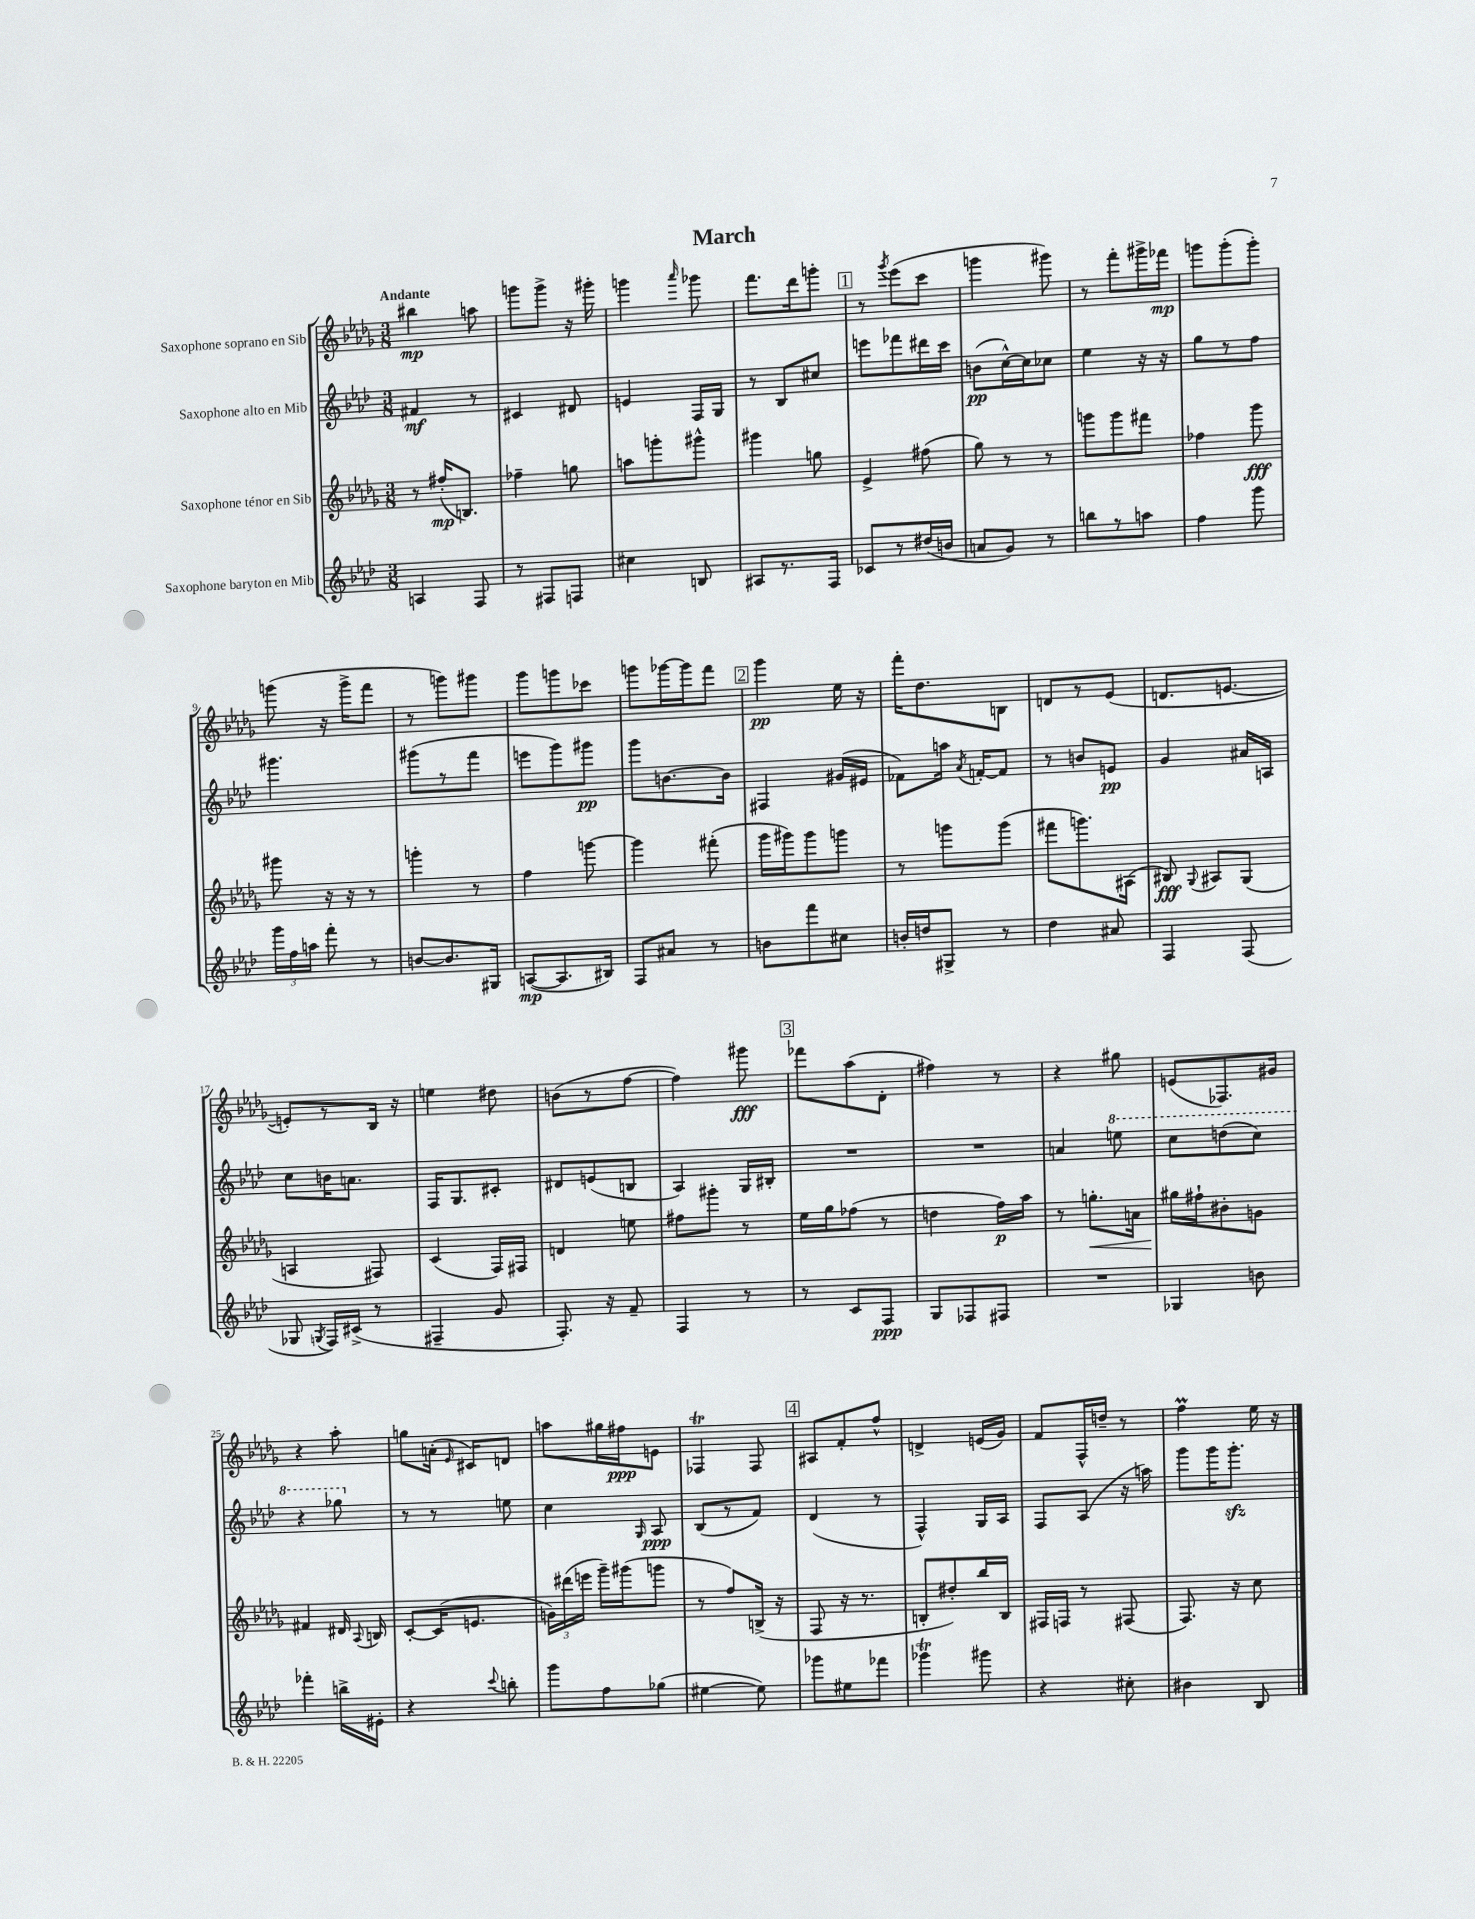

**kern	**dynam	**kern	**dynam	**kern	**dynam	**kern	**dynam
*part4	*part4	*part3	*part3	*part2	*part2	*part1	*part1
*staff4	*staff4	*staff3	*staff3	*staff2	*staff2	*staff1	*staff1
*I"Saxophone baryton en Mib	*	*I"Saxophone ténor en Sib	*	*I"Saxophone alto en Mib	*	*I"Saxophone soprano en Sib	*
*clefG2	*	*clefG2	*	*clefG2	*	*clefG2	*
*k[b-e-a-d-]	*	*k[b-e-a-d-g-]	*	*k[b-e-a-d-]	*	*k[b-e-a-d-g-]	*
*M3/8	*	*M3/8	*	*M3/8	*	*M3/8	*
=1	=1	=1	=1	=1	=1	=1	=1
!	!	!	!	!	!	!LO:TX:a:B:t=Andante	!
4An/	.	8r	.	4f#X/	mf	4bb#X\	mp
.	.	(16ff#X'/KL	mp	.	.	.	.
.	.	8.Bn/J)	.	.	.	.	.
8F/	.	.	.	8r	.	8aan\	.
=2	=2	=2	=2	=2	=2	=2	=2
8r	.	4ff-X~\	.	4c#X/	.	8gggn\L	.
8F#X/L	.	.	.	.	.	8ggg^\J	.
8Fn/J	.	8ggn\	.	8d#X/	.	16r	.
.	.	.	.	.	.	16ggg#X'\	.
=3	=3	=3	=3	=3	=3	=3	=3
4cc#X\	.	8aan\L	.	4en/	.	4gggn\	.
.	.	8gggn'\	.	.	.	.	.
.	.	.	.	.	.	16qqaaa-/	.
8Bn/	.	8ggg#X^^\J	.	16F/LL	.	8ggg-X\	.
.	.	.	.	16G/JJ	.	.	.
=4	=4	=4	=4	=4	=4	=4	=4
8A#X/L	.	4ggg#X\	.	8r	.	8.fff\L	.
8.r	.	.	.	8B-/L	.	.	.
.	.	.	.	.	.	16ddd-\k	.
.	.	8ggn\	.	8cc#X/J	.	8gggn'\J	.
16F/Jk	.	.	.	.	.	.	.
!!LO:REH:place=s1:t=1
=5	=5	=5	=5	=5	=5	=5	=5
8c-X/L	.	4e-^/	.	8eeen\L	.	8r	.
.	.	.	.	.	.	8qggg-/	.
8r	.	.	.	8fff-X\	.	(8eee-\L	.
(16dd#X/L	.	(8ff#X\	.	16ddd#X\L	.	8ccc\J	.
16bn/JJ	.	.	.	16ccc\JJ	.	.	.
=6	=6	=6	=6	=6	=6	=6	=6
8an/L	.	8gg-\)	.	(8bn\L	pp	4gggn\	.
8g/J)	.	8r	.	[16cc^^\L)	.	.	.
.	.	.	.	16cc\J]	.	.	.
8r	.	8r	.	8cc-X\J	.	8ggg#X\)	.
=7	=7	=7	=7	=7	=7	=7	=7
8bbn\L	.	8gggn\L	.	4ee-\	.	8r	.
8r	.	8ggg\	.	.	.	8fff'\L	.
8aan\J	.	8fff#X\J	.	16r	.	16ggg#X^\L	.
.	.	.	.	16r	.	16fff-X\JJ	mp
=8	=8	=8	=8	=8	=8	=8	=8
4ff\	.	4ff-X\	.	8gg\L	.	8gggn\L	.
.	.	.	.	8r	.	(8ggg'\	.
8ggg\	.	8ggg-\	fff	8ff\J	.	8ggg'\J)	.
!!LO:LB:g=z
=9	=9	=9	=9	=9	=9	=9	=9
24ggg\LL	.	8ggg#X\	.	4.ggg#X\	.	(8gggn\	.
24ff\	.	.	.	.	.	.	.
24aan\JJ	.	.	.	.	.	.	.
8fff'\	.	16r	.	.	.	16r	.
.	.	16r	.	.	.	16ggg^\KL	.
8r	.	8r	.	.	.	8fff\J	.
=10	=10	=10	=10	=10	=10	=10	=10
[8bn/L	.	4gggn'\	.	(8ggg#X\L	.	8r	.
8.b/]	.	.	.	8r	.	8gggn\L)	.
.	.	8r	.	8fff\J	.	8ggg#X\J	.
16G#X/Jk	.	.	.	.	.	.	.
=11	=11	=11	=11	=11	=11	=11	=11
([8An/L	mp	4ff\	.	8eeen\L	.	8ggg-\L	.
8.A/]	.	.	.	8ggg\)	.	8gggn\	.
.	.	[8gggn\	.	8ggg#X\J	pp	8ccc-X\J	.
16B#X/Jk)	.	.	.	.	.	.	.
=12	=12	=12	=12	=12	=12	=12	=12
8F/L	.	4ggg\]	.	8ggg\L	.	8gggn\L	.
8a#X/J	.	.	.	[8.bn\	.	[16ggg-X\L	.
.	.	.	.	.	.	16ggg-\J]	.
8r	.	(8fff#X'\	.	.	.	8fff\J	.
.	.	.	.	16b\Jk]	.	.	.
!!LO:REH:place=s1:t=2
=13	=13	=13	=13	=13	=13	=13	=13
8bn\L	.	16ggg-\LL	.	4F#X/	.	4ggg-\	pp
.	.	16ggg#X\J)	.	.	.	.	.
8fff\	.	8ggg#\	.	.	.	.	.
8cc#X\J	.	8gggn\J	.	(16g#X/LL	.	16ee-\	.
.	.	.	.	16e#X/JJ	.	16r	.
=14	=14	=14	=14	=14	=14	=14	=14
16bn'/LL	.	8r	.	8f-X\L)	.	16fff'\KL	.
16ddn/J	.	.	.	.	.	8.dd-\	.
8G#X^/J	.	8gggn\L	.	16aan\Jk	.	.	.
.	.	.	.	8qa-/	.	.	.
.	.	.	.	[16fn'/KL	.	.	.
8r	.	(8ggg\J	.	8f/J]	.	8Bn\J	.
=15	=15	=15	=15	=15	=15	=15	=15
4dd-\	.	8fff#X\L	.	8r	.	8dn/L	.
.	.	8.gggn\)	.	8bn/L	.	8r	.
8a#X/	.	.	.	8en/J	pp	(8e-/J	.
.	.	(16A#X\Jk	.	.	.	.	.
=16	=16	=16	=16	=16	=16	=16	=16
4F/	.	8B#X/)	fff	4g/	.	8.dn/L	.
.	.	8qqG-/	.	.	.	.	.
.	.	8A#X/L	.	.	.	.	.
.	.	.	.	.	.	[8.en/J	.
(8F/	.	(8G-/J	.	16a#X/LL	.	.	.
.	.	.	.	16An/JJ	.	.	.
!!LO:LB:g=z
=17	=17	=17	=17	=17	=17	=17	=17
8G-X/	.	4An/	.	8cc\L	.	8en'/L])	.
8qGn/	.	.	.	.	.	.	.
16F/LL)	.	.	.	16bn\K	.	8r	.
(16c#X^/JJ	.	.	.	8.an\J	.	.	.
8r	.	8F#X/)	.	.	.	16B-/Jk	.
.	.	.	.	.	.	16r	.
=18	=18	=18	=18	=18	=18	=18	=18
4F#X~/	.	(4c/	.	16F/KL	.	4een\	.
.	.	.	.	8.G/	.	.	.
8g/	.	16F/LL)	.	8c#X'/J	.	8dd#X\	.
.	.	16F#X/JJ	.	.	.	.	.
=19	=19	=19	=19	=19	=19	=19	=19
8.F'/)	.	4dn/	.	8d#X/L	.	(8bn\L	.
.	.	.	.	(8en/	.	8r	.
16r	.	.	.	.	.	.	.
8f~/	.	8een\	.	8Bn/J	.	[8ff\J	.
=20	=20	=20	=20	=20	=20	=20	=20
4F/	.	8ff#X\L	.	4A-/)	.	4ff\])	.
.	.	8ggg#X'\J	.	.	.	.	.
8r	.	8r	.	16G/LL	.	8ggg#X\	fff
.	.	.	.	16B#X'/JJ	.	.	.
!!LO:REH:place=s1:t=3
=21	=21	=21	=21	=21	=21	=21	=21
8r	.	16ee-\LL	.	4.r	.	8fff-X\L	.
.	.	16gg-\J	.	.	.	.	.
8c/L	.	(8ff-X\J	.	.	.	(8aa-\	.
8F/J	ppp	8r	.	.	.	8d-'\J	.
=22	=22	=22	=22	=22	=22	=22	=22
8G/L	.	4ddn\	.	4.r	.	4ff#X\)	.
8F-X/	.	.	.	.	.	.	.
8F#X/J	.	16ff\LL)	p	.	.	8r	.
.	.	16aa-\JJ	.	.	.	.	.
=23	=23	=23	=23	=23	=23	=23	=23
4.r	.	8r	.	4an/	.	4r	.
!	!	!	!LO:HP:b	!	!	!	!
.	.	8.ggn'\L	<	.	.	.	.
*	*	*	*	*8va	*	*	*
.	.	.	.	8eeen\	.	8gg#X\	.
.	.	16an\Jk	.	.	.	.	.
=24	=24	=24	=24	=24	=24	=24	=24
4G-X/	.	16gg#X\LL	.	8ccc\L	.	(8en/L	.
.	.	16ff#X`\J	[	.	.	.	.
.	.	8b#X'\	.	(8dddn\	.	8.F-X/)	.
8bn\	.	8gn\J	.	8ccc\J)	.	.	.
.	.	.	.	.	.	16g#X/Jk	.
!!LO:LB:g=z
=25	=25	=25	=25	=25	=25	=25	=25
4fff-X'\	.	4f#X/	.	4r	.	4r	.
16bbn^\LL	.	16d#X/	.	8ggg-X\	.	8aa-'\	.
.	.	8qqA-/	.	.	.	.	.
16e#X'\JJ	.	16Bn/	.	.	.	.	.
=26	=26	=26	=26	=26	=26	=26	=26
*	*	*	*	*X8va	*	*	*
4r	.	[8c'/L	.	8r	.	8ggn\L	.
.	.	(16c/K]	.	8r	.	(16an'\Jk	.
.	.	.	.	.	.	16qqe-/	.
.	.	8.en/J	.	.	.	16c#X/KL)	.
8qqccc/	.	.	.	.	.	.	.
8bbn'\	.	.	.	8een\	.	8dn/J	.
=27	=27	=27	=27	=27	=27	=27	=27
8ggg\L	.	24gn\LL)	.	4cc\	.	8aan\L	.
.	.	(24ddd#X\	.	.	.	.	.
.	.	24eeen\JJ	.	.	.	.	.
8ff\	.	16ggg-~\LL)	.	.	.	16gg#X\L	.
.	.	(16ggg#X\J	.	.	.	16ff#X\J	ppp
.	.	.	.	16qqG/	.	.	.
(8gg-X\J	.	8gggn\J	.	8A-/	ppp	8en\J	.
=28	=28	=28	=28	=28	=28	=28	=28
[4ee#X\	.	8r	.	(8B-/L	.	4F-XT/	.
.	.	8ff/L)	.	8r	.	.	.
8ee#\])	.	(16Bn^/Jk	.	8f/J)	.	8F-/	.
.	.	16r	.	.	.	.	.
!!LO:REH:place=s1:t=4
=29	=29	=29	=29	=29	=29	=29	=29
8ggg-X\L	.	8F/	.	(4d-/	.	8A#X/L	.
8ee#X\	.	16r	.	.	.	8f'/	.
.	.	8.r	.	.	.	.	.
8fff-X\J	.	.	.	8r	.	8ff^^/J	.
=30	=30	=30	=30	=30	=30	=30	=30
4ggg-XT\	.	8Bn'/L	.	4F^^/)	.	4dn^/	.
.	.	8dd#X'/)	.	.	.	.	.
8ggg#X\	.	16bb-/L	.	16G/LL	.	(16en/LL	.
.	.	16B/JJ	.	16A-/JJ	.	16g-/JJ)	.
=31	=31	=31	=31	=31	=31	=31	=31
4r	.	16F#X/LL	.	8F/L	.	8f/L	.
.	.	16Fn/JJ	.	.	.	.	.
.	.	8r	.	(8A-/J	.	16F^^/L	.
.	.	.	.	.	.	16ddn~/JJ	.
8cc#X'\	.	(8F#X/	.	16r	.	8r	.
.	.	.	.	16aan\)	.	.	.
=32	=32	=32	=32	=32	=32	=32	=32
4b#X\	.	8.F/)	.	8ggg\L	.	4ffm\	.
.	.	.	.	16ggg\K	.	.	.
.	.	16r	.	8.gggzz'\J	.	.	.
8B-/	.	8cc\	.	.	.	16ee-\	.
.	.	.	.	.	.	16r	.
==	==	==	==	==	==	==	==
*-	*-	*-	*-	*-	*-	*-	*-
